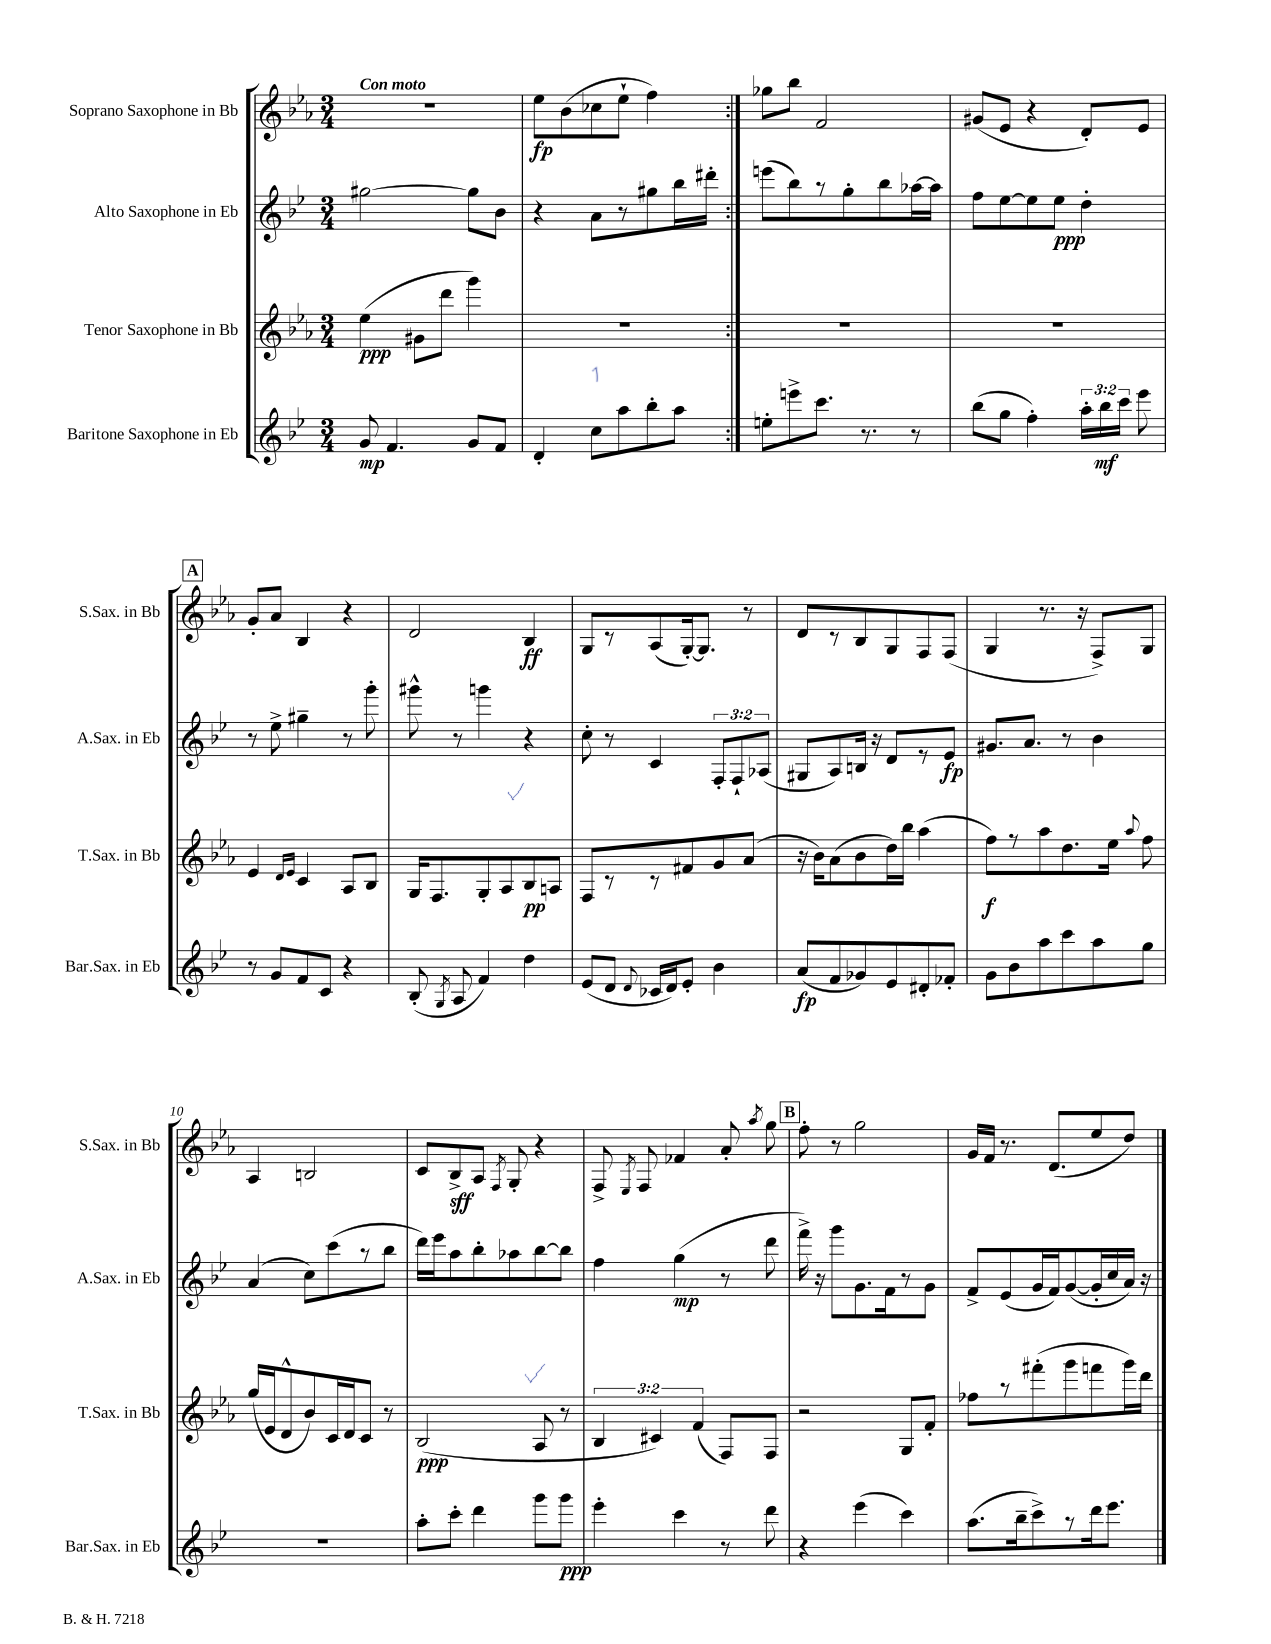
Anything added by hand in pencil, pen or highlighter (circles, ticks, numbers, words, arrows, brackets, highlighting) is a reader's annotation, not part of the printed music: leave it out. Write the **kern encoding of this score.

**kern	**dynam	**kern	**dynam	**kern	**dynam	**kern	**dynam
*part4	*part4	*part3	*part3	*part2	*part2	*part1	*part1
*staff4	*staff4	*staff3	*staff3	*staff2	*staff2	*staff1	*staff1
*I"Baritone Saxophone in Eb	*	*I"Tenor Saxophone in Bb	*	*I"Alto Saxophone in Eb	*	*I"Soprano Saxophone in Bb	*
*I'Bar.Sax. in Eb	*	*I'T.Sax. in Bb	*	*I'A.Sax. in Eb	*	*I'S.Sax. in Bb	*
*clefG2	*	*clefG2	*	*clefG2	*	*clefG2	*
*k[b-e-]	*	*k[b-e-a-]	*	*k[b-e-]	*	*k[b-e-a-]	*
*M3/4	*	*M3/4	*	*M3/4	*	*M3/4	*
=1	=1	=1	=1	=1	=1	=1	=1
!	!	!	!	!	!	!LO:TX:a:B:t=Con moto	!
8g/	mp	(4ee-\	ppp	[2gg#X\	.	2.r	.
4.f/	.	.	.	.	.	.	.
.	.	8g#X\L	.	.	.	.	.
.	.	8ddd\J	.	.	.	.	.
8g/L	.	4ggg\)	.	8gg#\L]	.	.	.
8f/J	.	.	.	8b-\J	.	.	.
=2	=2	=2	=2	=2	=2	=2	=2
4d'/	.	2.r	.	4r	.	8ee-\L	fp
.	.	.	.	.	.	(8b-\	.
8cc\L	.	.	.	8a\L	.	8cc-X\	.
8aa\	.	.	.	8r	.	8ee-`\J	.
8bb-'\	.	.	.	8gg#X\	.	4ff\)	.
8aa\J	.	.	.	16bb-\L	.	.	.
.	.	.	.	16ddd#X'\JJ	.	.	.
=3:|!	=3:|!	=3:|!	=3:|!	=3:|!	=3:|!	=3:|!	=3:|!
8een'\L	.	2.r	.	(8eeen\L	.	8gg-X\L	.
8eeen^\	.	.	.	8bb-\)	.	8bb-\J	.
8.ccc\J	.	.	.	8r	.	2f/	.
.	.	.	.	8gg'\	.	.	.
8.r	.	.	.	.	.	.	.
.	.	.	.	8bb-\	.	.	.
8r	.	.	.	[16aa-X\L	.	.	.
.	.	.	.	16aa-\JJ]	.	.	.
=4	=4	=4	=4	=4	=4	=4	=4
(8bb-\L	.	2.r	.	8ff\L	.	(8g#X/L	.
8gg\J	.	.	.	[8ee-\	.	8e-/J	.
4ff'\)	.	.	.	8ee-\]	.	4r	.
.	.	.	.	8ee-\J	ppp	.	.
24aa'\LL	.	.	.	4dd'\	.	8d'/L)	.
24bb-\	mf	.	.	.	.	.	.
24ccc\JJ	.	.	.	.	.	.	.
8eee-\	.	.	.	.	.	8e-/J	.
!!LO:LB:g=z
!!LO:REH:place=s1:t=A
=5	=5	=5	=5	=5	=5	=5	=5
8r	.	4e-/	.	8r	.	8g'/L	.
8g/L	.	.	.	8ee-^\	.	8a-/J	.
.	.	16qqd/LL	.	.	.	.	.
.	.	16qqe-/JJ	.	.	.	.	.
8f/	.	4c/	.	4gg#X~\	.	4B-/	.
8c/J	.	.	.	.	.	.	.
4r	.	8A-/L	.	8r	.	4r	.
.	.	8B-/J	.	8ggg'\	.	.	.
=6	=6	=6	=6	=6	=6	=6	=6
(8B-'/	.	16G/KL	.	8ggg#X^^\	.	2d/	.
.	.	8.F/	.	.	.	.	.
8qG/	.	.	.	.	.	.	.
8A/	.	.	.	8r	.	.	.
4f/)	.	8G'/	.	4gggn\	.	.	.
.	.	8A-/	.	.	.	.	.
4dd\	.	8B-/	pp	4r	.	4B-/	ff
.	.	8An/J	.	.	.	.	.
=7	=7	=7	=7	=7	=7	=7	=7
(8e-/L	.	8F/L	.	8cc'\	.	8G/L	.
8d/J	.	8r	.	8r	.	8r	.
8qqd/	.	.	.	.	.	.	.
16c-X/LL	.	8r	.	4c/	.	(8A-/	.
16d/J)	.	.	.	.	.	.	.
8e-'/J	.	8f#X/	.	.	.	[16G'/k)	.
.	.	.	.	.	.	8.G/J]	.
4b-\	.	8g/	.	12F'/L	.	.	.
.	.	.	.	12F`/	.	.	.
.	.	(8a-/J	.	.	.	8r	.
.	.	.	.	(12A-X/J	.	.	.
=8	=8	=8	=8	=8	=8	=8	=8
(8a/L	fp	16r	.	8G#X/L	.	8d/L	.
.	.	16b-\KL)	.	.	.	.	.
8f/	.	(8a-\	.	8A/)	.	8r	.
8g-X/)	.	8b-\	.	16Bn/Jk	.	8B-/	.
.	.	.	.	16r	.	.	.
8e-/	.	16dd\L)	.	8d/L	.	8G/	.
.	.	16bb-\JJ	.	.	.	.	.
8d#X'/	.	(4aa-\	.	8r	.	8F/	.
8f-X'/J	.	.	.	8e-/J	fp	(8F/J	.
=9	=9	=9	=9	=9	=9	=9	=9
8g\L	.	8ff\L)	f	8.g#X/L	.	4G/	.
8b-\	.	8r	.	.	.	.	.
.	.	.	.	8.a/J	.	.	.
8aa\	.	8aa-\	.	.	.	8.r	.
8ccc\	.	8.dd\	.	8r	.	.	.
.	.	.	.	.	.	16r	.
8aa\	.	.	.	4b-\	.	8F^/L)	.
.	.	16ee-\Jk	.	.	.	.	.
.	.	8qqaa-/	.	.	.	.	.
8gg\J	.	8ff\	.	.	.	8G/J	.
!!LO:LB:g=z
=10	=10	=10	=10	=10	=10	=10	=10
2.r	.	(16gg/LL	.	(4a/	.	4A-/	.
.	.	16e-/J	.	.	.	.	.
.	.	8d^^/	.	.	.	.	.
.	.	8b-/)	.	8cc\L)	.	2Bn/	.
.	.	16c/L	.	(8ccc\	.	.	.
.	.	16d/J	.	.	.	.	.
.	.	8c/J	.	8r	.	.	.
.	.	8r	.	8bb-\J	.	.	.
=11	=11	=11	=11	=11	=11	=11	=11
8aa'\L	.	(2B-/	ppp	16ddd\LL)	.	8c/L	.
.	.	.	.	16eee-\J	.	.	.
8ccc'\J	.	.	.	8aa\	.	8B-^/	sff
4ddd\	.	.	.	8bb-'\	.	8A-/J	.
.	.	.	.	.	.	8qF/	.
.	.	.	.	8aa-X\	.	8G'/	.
8ggg\L	.	8A-/	.	[8bb-\	.	4r	.
8ggg\J	ppp	8r	.	8bb-\J]	.	.	.
=12	=12	=12	=12	=12	=12	=12	=12
4eee-'\	.	6B-/	.	4ff\	.	8F^/	.
.	.	.	.	.	.	8qE-/	.
.	.	.	.	.	.	8F/	.
.	.	6c#X/)	.	.	.	.	.
4ccc\	.	.	.	(4gg\	mp	4f-X/	.
.	.	(6f/	.	.	.	.	.
8r	.	8F/L)	.	8r	.	8a-'/	.
.	.	.	.	.	.	8qaa-/	.
8ddd\	.	8F/J	.	8ddd\	.	8gg\	.
!!LO:REH:place=s1:t=B
=13	=13	=13	=13	=13	=13	=13	=13
4r	.	2r	.	16fff^\)	.	8ff'\	.
.	.	.	.	16r	.	.	.
.	.	.	.	8ggg\L	.	8r	.
(4eee-\	.	.	.	8.g\	.	2gg\	.
.	.	.	.	16f\k	.	.	.
4ccc\)	.	8G/L	.	8r	.	.	.
.	.	8f'/J	.	8g\J	.	.	.
=14	=14	=14	=14	=14	=14	=14	=14
(8.aa\L	.	8ff-X\L	.	8f^/L	.	16g/LL	.
.	.	.	.	.	.	16f/JJ	.
.	.	8r	.	(8e-/	.	8.r	.
16bb-~\k	.	.	.	.	.	.	.
8ccc^\)	.	(8fff#X'\	.	16g/L	.	.	.
.	.	.	.	16f/J)	.	(8.d/L	.
8r	.	8ggg\	.	([8g/	.	.	.
16ddd\k	.	8fffn\	.	16g'/L]	.	8ee-/	.
8.eee-\J	.	.	.	16cc/	.	.	.
.	.	16ggg\L)	.	16a/JJ)	.	8dd/J)	.
.	.	16ddd\JJ	.	16r	.	.	.
==	==	==	==	==	==	==	==
*-	*-	*-	*-	*-	*-	*-	*-
